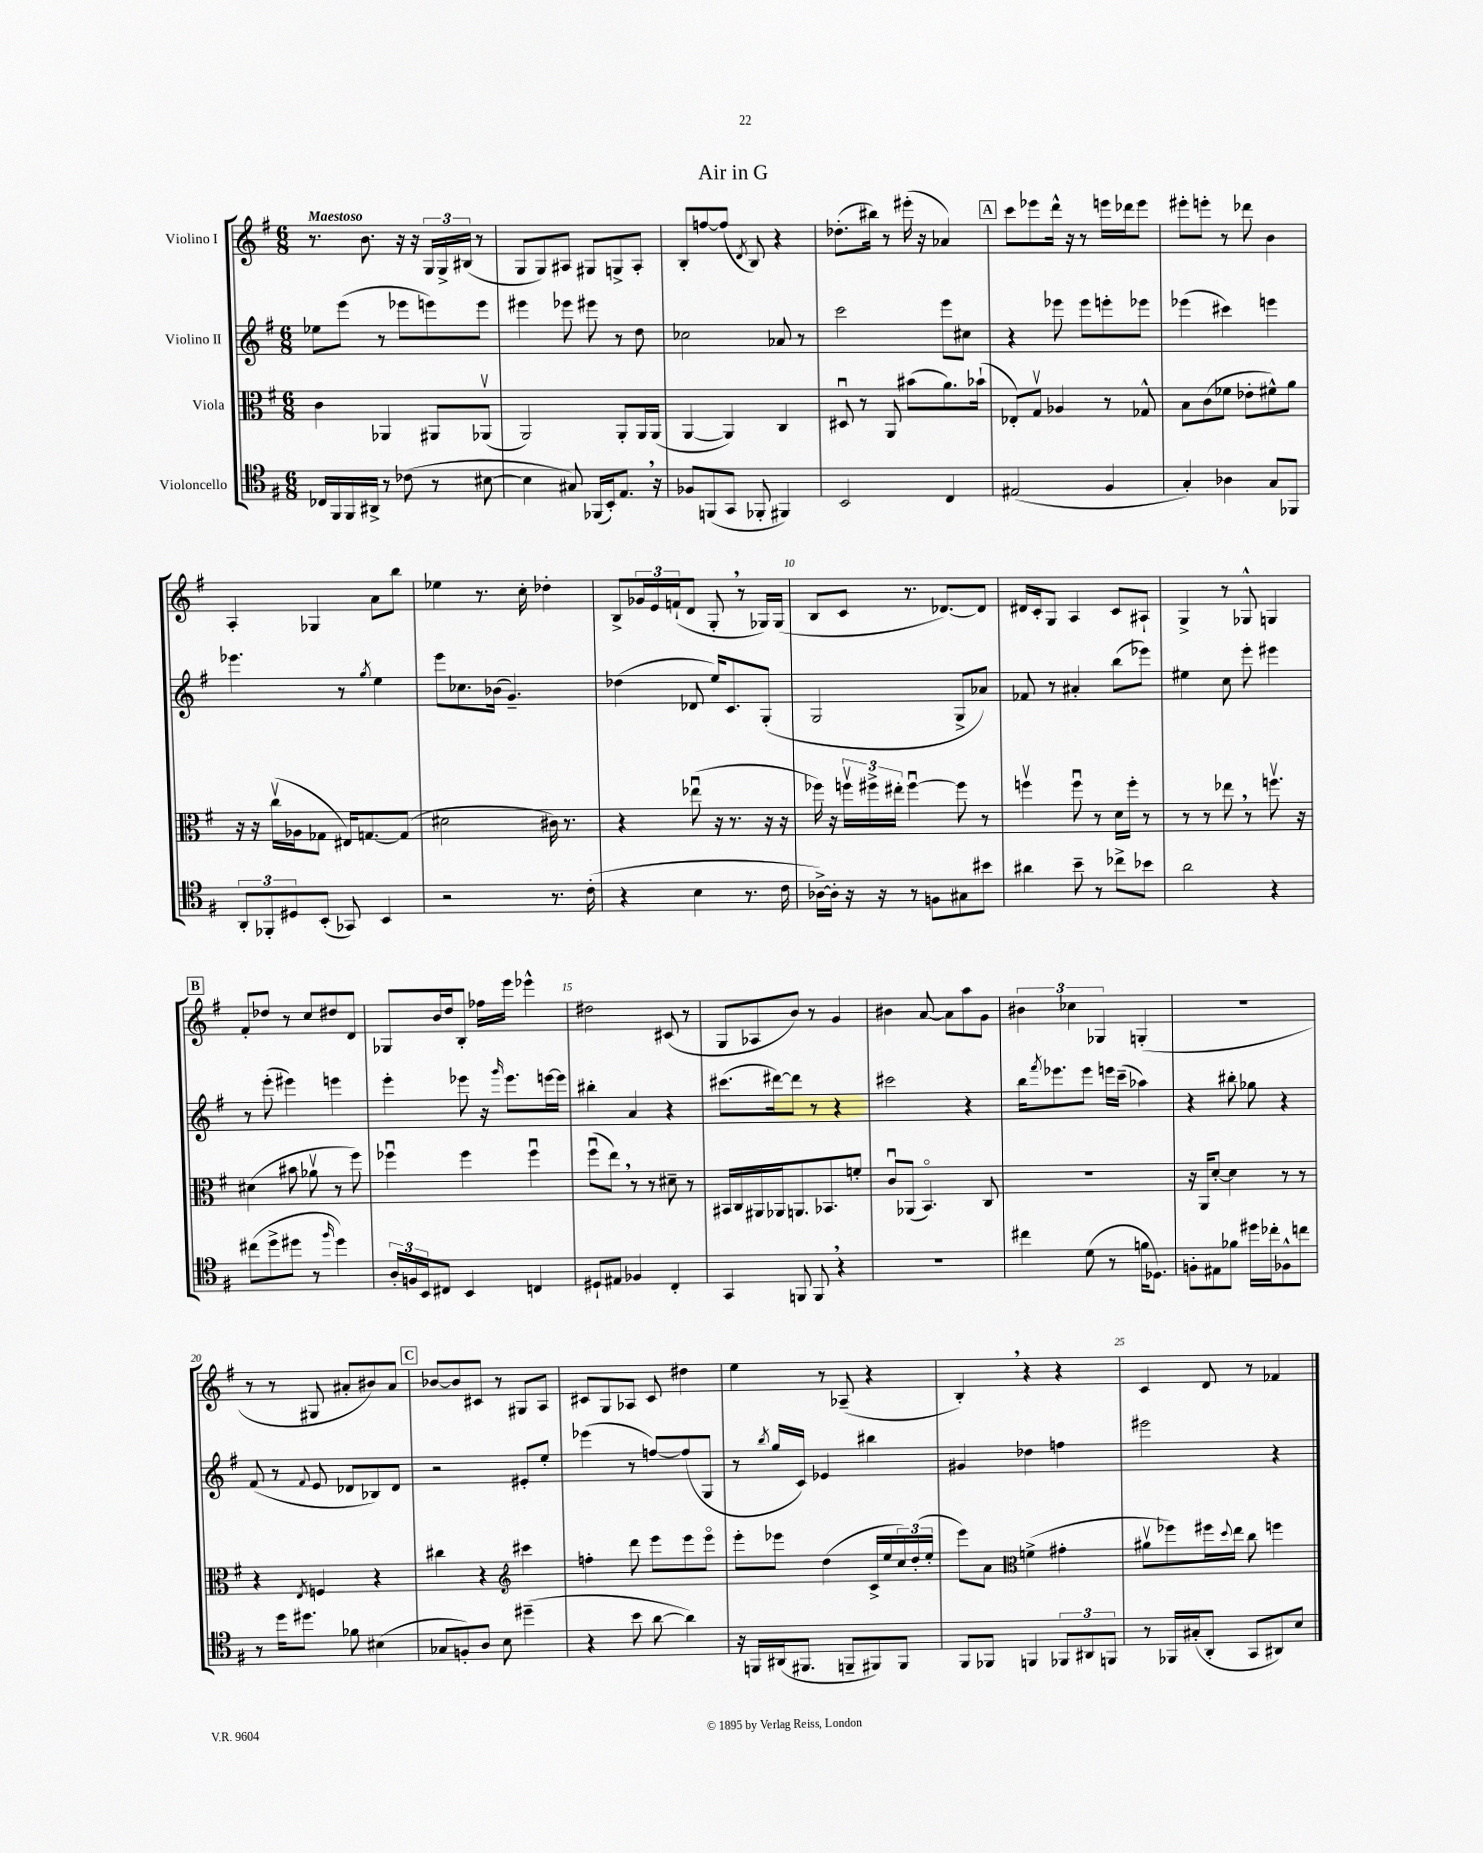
\header { title = "Air in G" }
<<
\new StaffGroup <<
\new Staff = "s0" \with { instrumentName = "Violino I" } {
    \clef treble \key g \major \numericTimeSignature \time 6/8 \tempo "Maestoso"
    r8. b'8. r16 r16 \tuplet 3/2 { g16 g16-> bis16( } r8 |
    g8 g8) ais8 gis8 g8-> ais8-. |
    b8-. f''8~ f''8( \acciaccatura { d'8 } b8) r4 |
    des''8.-.( bis''16) r8 eis'''16-.( r16 aes'4) |
    \mark \markup { \box "A" } c'''8 ees'''8 d'''16-^ r16 r8 e'''16 des'''16 e'''8 |
    eis'''8-. e'''8-. r8 des'''8 b'4 |
    a4-. ges4 a'8 b''8 |
    ees''4 r8. c''16-. des''4-. |
    b8-> \tuplet 3/2 { ges'16 e'16 f'16-!( } d'8 g8-. \breathe r8 ges16) ges16( |
    b8 c'8 r8. des'8.~) des'8 |
    dis'16 c'16-. g8 a4 c'8 ais8-! |
    g4-> r8 ges8-^ g4 |
    \mark \markup { \box "B" } fis'8-. des''8 r8 c''8 dis''8 d'8 |
    ges8 b'16 d''16 b8-. fes''16 e'''16 ees'''4-^ |
    dis''2 cis'8( r8 |
    g8 aes8 b'8) r8 g'4 |
    bis'4 a'8~ a'8 a''8 g'8 |
    \tuplet 3/2 { bis'4 ces''4 ges4 } g4-.( |
    R2. |
    r8 r8 gis8 ais'8-. bis'8) ais'8 |
    \mark \markup { \box "C" } bes'8~ bes'8 cis'8 r8 gis8 a8 |
    cis'8 g8 aes8 cis'8 dis''4 |
    e''4 r8 aes8--( r4 |
    b4-.) \breathe r4 r4 |
    c'4 d'8 r8 fes'4 \bar "|." |
}
\new Staff = "s1" \with { instrumentName = "Violino II" } {
    \clef treble \key g \major \numericTimeSignature \time 6/8
    ees''8 e'''8( r8 ees'''8 e'''8) e'''8 |
    eis'''4 ees'''8 eis'''8 r8 d''8 |
    ces''2 aes'8 r8 |
    c'''2 e'''8 cis''8 |
    \mark \markup { \box "A" } r4 ees'''8 ees'''8 e'''8-. ees'''8 |
    ees'''4( cis'''4) e'''4 |
    ees'''4. r8 \acciaccatura { g''8 } e''4 |
    e'''8 ces''8. bes'16( g'4.--) |
    des''4( des'8 e''16) c'8. g8-.( |
    g2 g8-> aes'8) |
    fes'8 r8 ais'4-. b''8( ees'''8) |
    eis''4 c''8 e'''8-. eis'''4 |
    \mark \markup { \box "B" } r8 e'''8-.( eis'''4) e'''4 |
    e'''4-. ees'''8 r16 \grace { g'''16 } ees'''8. e'''16~ e'''16 |
    bis''4-. a'4 r4 |
    cis'''8.( dis'''16~) dis'''8 r8 r4 |
    cis'''2 r4 |
    b''16 \acciaccatura { fis'''8 } ees'''8. ees'''8 e'''16 c'''16--( aes''4) |
    r4 bis''8-. ges''8 r4 |
    fis'8( r8 \appoggiatura { fis'8 } e'8 des'8 bes8) des'8 |
    \mark \markup { \box "C" } r2 eis'8-. e''8-. |
    ees'''4( r8 f''8~) f''8( g8 |
    r8 \acciaccatura { b''8 } g''16 c'16) ees'4 bis''4 |
    gis'4 des''4 f''4 |
    eis'''2 r4 \bar "|." |
}
\new Staff = "s2" \with { instrumentName = "Viola" } {
    \clef alto \key g \major \numericTimeSignature \time 6/8
    c'4 aes,4 ais,8 aes,8\upbow( |
    a,2) a,8-. a,16 a,16( |
    a,4~ a,4) c4 |
    dis8\downbow r8 a,8 bis'8( a'8.) bes'16-!( |
    \mark \markup { \box "A" } ees8-.) g8\upbow aes4 r8 ges8-^ |
    b8 c'8( fes'8 ees'8-. fis'8-^) a'8 |
    r16 r16 c''16\upbow( aes16 ges8 eis16) g8.~ g8( |
    dis'2 cis'16) r8. |
    r4 ees''8\downbow( r16 r8. r16 r16 |
    fes''16) r16 \tuplet 3/2 { f''16\upbow fis''16-> eis''16-. } fis''4~\downbow fis''8 r8 |
    f''4\upbow f''8\downbow r8 d'16 f''16-. r8 |
    r8 r8 ees''8 \breathe r8 f''8.\upbow r16 |
    \mark \markup { \box "B" } dis'4( bis'8 aes'8\upbow r8 fis''8) |
    fes''4\downbow fes''4 fes''4\downbow |
    fis''8\downbow( e''8) \breathe r8 r8 dis'8-- r8 |
    bis,16 c16 ais,16 aes,16 a,8. bes,8. f'8-. |
    c'8\downbow aes,8( b,4.\flageolet) c8 |
    R2. |
    r16 a,16 d'8~-. d'4 r8 r8 |
    r4 \acciaccatura { e8 } f4 r4 |
    \mark \markup { \box "C" } cis''4 r4 \clef treble cis'''4 |
    f''4-. d'''8 e'''8 e'''8 e'''8\flageolet |
    e'''8-. ees'''8 d''4( c'16-> e''16 \tuplet 3/2 { c''16) d''16-.( e''16-. } |
    e'''8) a'8 \clef alto f'4->( gis'4-. |
    ais'8\upbow fes''8) fis''16 \appoggiatura { d''8 } e''16 c''8 f''4 \bar "|." |
}
\new Staff = "s3" \with { instrumentName = "Violoncello" } {
    \clef tenor \key g \major \numericTimeSignature \time 6/8
    ces16 fis,16 fis,16 ais,16-> r8 ces'8( r8 bis8~ |
    bis4 gis8) fes,16( b,16-.) e8. \breathe r16 |
    fes8 f,8( g,8 fes,8-. fis,4) |
    b,2 c4 |
    \mark \markup { \box "A" } eis2( fis4 |
    g4-.) aes4 g8 fes,8 |
    \tuplet 3/2 { a,8-. fes,8-. dis8 } b,8-.( ges,8) b,4 |
    r2 r8. c'16-.( |
    r4 b4 r8. c'16 |
    aes16~->) aes16-. r16 r16 r8 f8 gis8 bis'8 |
    ais'4 b'8-- r8 ces''8-> bes'8 |
    a'2 r4 |
    \mark \markup { \box "B" } cis''8( d''8-> dis''8 r8 \grace { fis''16 } dis''4) |
    \tuplet 3/2 { a16-. f16 b,16 } cis8 b,4 c4 |
    dis8-! eis8 fes4 c4-. |
    g,4 f,8 f,8 \breathe r4 |
    R2. |
    cis''4 d'8( r8 f'16 des8.) |
    f8-. eis8 fes'8 dis''16 ces''16-. fes8-^ c''8 |
    r8 d''16 dis''8. fes'8 bis4( |
    \mark \markup { \box "C" } ges8 f8-.) a8 b8 dis''4--( |
    r4 b'8 a'8~ a'4) |
    r16 f,16 ais,16( fis,8. f,8-- fis,8) fis,8 |
    fis,8 fes,8 f,4 \tuplet 3/2 { fes,8 ais,8 f,8 } |
    r8 fes,16 gis16-.( a,8-. g,8 ais,8) b8 \bar "|." |
}
>>
>>
\layout { \context { \Score \override BarNumber.break-visibility = ##(#f #t #t) barNumberVisibility = #(every-nth-bar-number-visible 5) } }
